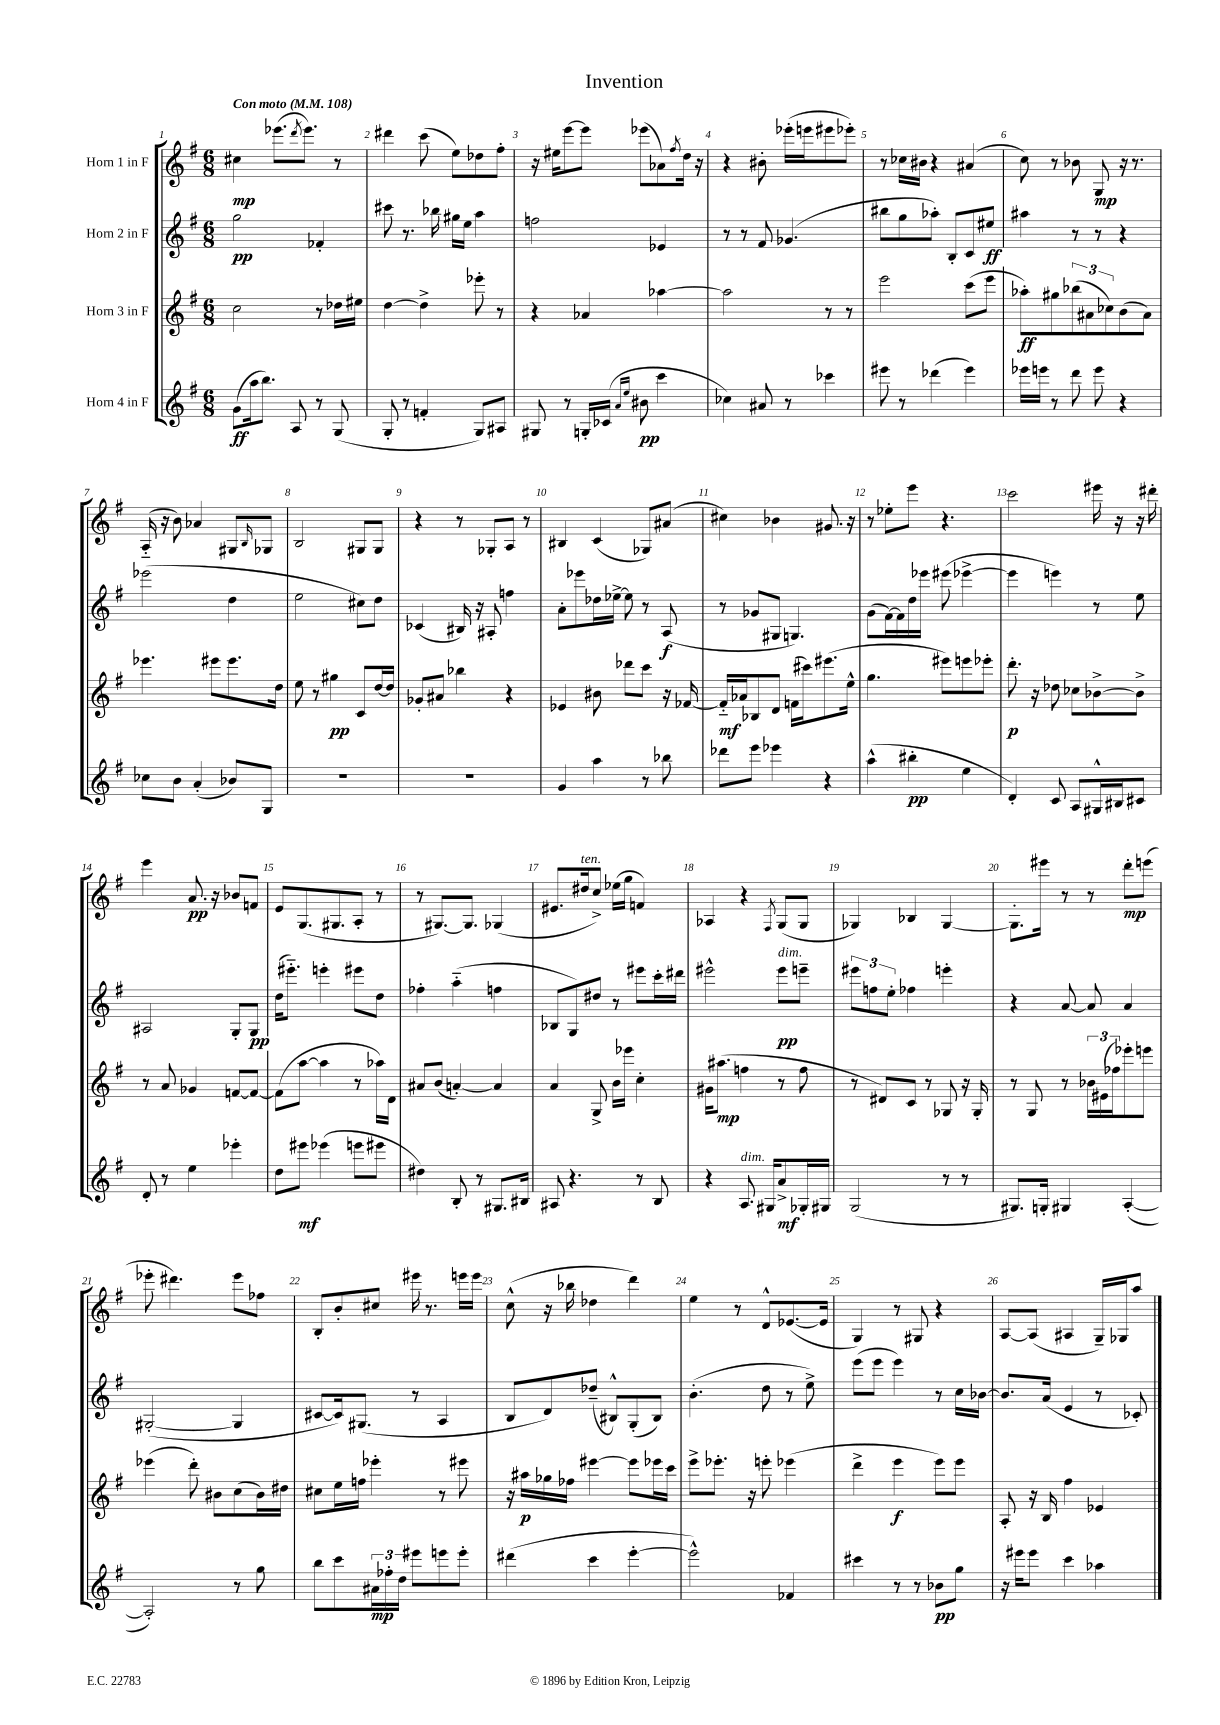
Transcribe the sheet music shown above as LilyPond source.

\header { title = "Invention" }
<<
\new StaffGroup <<
\new Staff = "s0" \with { instrumentName = "Horn 1 in F" } {
    \clef treble \key g \major \numericTimeSignature \time 6/8 \tempo "Con moto" 4 = 108
    cis''4\mp ees'''8.( \acciaccatura { d'''8 } ees'''8.) r8 |
    dis'''4 c'''8( e''8) des''8 fis''8-. |
    r16 eis''16 e'''8~ e'''8 ees'''8( aes'8) \acciaccatura { fis''8 } d''16 r16 |
    r4 bis'8-. ees'''16-.( e'''16 eis'''8 ees'''8-.) |
    r8 ces''16 bis'16 r4 ais'4( |
    c''8) r8 bes'8 g8\mp r16 r8. |
    a16-_( r16 b'8) aes'4 gis8 \grace { b16 } ges8 |
    b2 gis8 gis8 |
    r4 r8 ges8-. a8 r8 |
    bis4 c'4( ges8) ais'8( |
    cis''4) bes'4 gis'8. r16 |
    r8 ees''8-. e'''8 r4. |
    c'''2 eis'''16 r16 r16 dis'''16-. |
    e'''4 a'8.\pp r16 bes'8 f'8 |
    e'8 g8.( gis8. a8-. r8 |
    r8 gis8.~) gis8. ges4( |
    eis'8. dis''16^\markup { \italic "ten." } c''8->) ees''16( g''16 f'4) |
    aes4 r4 \acciaccatura { fis8 } g8( g8 |
    ges4) bes4 ges4~ |
    ges8.-. eis'''16 r8 r8 d'''8-.\mp e'''8( |
    ees'''8-. dis'''4.) ees'''8 fes''8 |
    b8-. b'8-. cis''8 eis'''16 r8. e'''16 e'''16 |
    c''8-^( r16 bes''16 des''4 d'''4) |
    e''4 r8 d'8-^ ees'8.~( ees'16 |
    g4) r8 gis8 r4 |
    a8~ a8( ais4 g16--) ges16 a''8 \bar "|." |
}
\new Staff = "s1" \with { instrumentName = "Horn 2 in F" } {
    \clef treble \key g \major \numericTimeSignature \time 6/8
    g''2\pp fes'4-. |
    cis'''8 r8. bes''16 gis''16 e''16 a''4 |
    f''2 ees'4 |
    r8 r8 fis'8 ges'4.( |
    bis''8 g''8 aes''8-.) b8-. c'8 eis''8\ff |
    ais''4 r8 r8 r4 |
    ees'''2( d''4 |
    e''2 cis''8) d''8 |
    ces'4( bis16) r16 ais8-. f''4 |
    a'8-. ees'''8 des''16 ees''16~-> ees''8 r8 a8\f( |
    r8 ges'8 gis8 g4.) |
    g'8( fis'16~) fis'16 d''16 ees'''16 eis'''8( ees'''4~-> |
    ees'''4 e'''4) r8 e''8 |
    ais2 g8-. g8\pp |
    d''16( eis'''8.-_) e'''4-. eis'''8 d''8 |
    fes''4-. a''4-_( f''4 |
    bes8 g8) dis''8 r8 eis'''8 c'''16-. dis'''16 |
    eis'''2-^ eis'''8\pp^\markup { \italic "dim." } e'''8-- |
    \tuplet 3/2 { eis'''8 f''8 e''8-. } fes''4 e'''4-. |
    r4 a'8~ a'8 a'4 |
    gis2~-.( gis4 |
    cis'8~ cis'16) gis8.( r8 a4 |
    b8 d'8) des''8--( bis8-^) g8-.( bis8) |
    b'4.-.( d''8 r8 e''8->) |
    e'''8( e'''8 e'''4) r8 c''16 bes'16~ |
    bes'8. a'16( e'4 r8 ces'8-.) \bar "|." |
}
\new Staff = "s2" \with { instrumentName = "Horn 3 in F" } {
    \clef treble \key g \major \numericTimeSignature \time 6/8
    c''2 r8 des''16 eis''16 |
    d''4~ d''4-> ees'''8-. r8 |
    r4 aes'4 aes''4~ |
    aes''2 r8 r8 |
    e'''2 c'''8( e'''8 |
    aes''8-.\ff) gis''8 \tuplet 3/2 { bes''8( ais'8 ces''8) } b'8( ais'8) |
    ees'''4. eis'''8 eis'''8. d''16 |
    e''8 r8 gis''4\pp c'8 d''16~ d''16 |
    ges'8-. ais'8 bes''4 r4 |
    ees'4 bis'8 des'''8 c'''8 r16 fes'16~ |
    fes'16-_\mf aes'16 bes8 d'8 f'16( cis'''16) eis'''8.( e''16-^ |
    g''4. eis'''8) e'''8 ees'''8-. |
    d'''8.-.\p r16 des''8 ces''8 bes'8~-> bes'8-> |
    r8 a'8 ges'4 f'8~ f'8~ |
    f'8( a''8~ a''4 r8 aes''16) d'16 |
    ais'8 b'8( a'4~-.) a'4 |
    a'4 g8-> b'16 ees'''16 c''4-. |
    gis'16 ais''8.\mp( f''4 r8 f''8 |
    r8 dis'8) c'8 r8 ges8 r16 ges16-. |
    r8 g8 r8 \tuplet 3/2 { bes'16 eis'16( fes''16) } ees'''8-. e'''8 |
    ees'''4( d'''8-.) bis'8 c''8( bis'16) dis''16 |
    cis''8 e''16 f''16 ees'''4-. r8 eis'''8 |
    r16 ais''16\p ges''16 fes''16 eis'''4~ eis'''8 ees'''16 c'''16 |
    e'''8-> ees'''8.-. r16 e'''8-. ees'''4( |
    d'''4-> e'''4\f e'''8) e'''8 |
    a8-. r16 b16 fis''4 ees'4 \bar "|." |
}
\new Staff = "s3" \with { instrumentName = "Horn 4 in F" } {
    \clef treble \key g \major \numericTimeSignature \time 6/8
    g'8\ff( a''16 b''8.) a8 r8 g8( |
    g8-. r8 f'4-. g8) ais8 |
    gis8 r8 g16-. ces'16( \grace { a'16 e''16 } bis'8\pp c'''4 |
    ces''4) ais'8 r8 ces'''4 |
    eis'''8 r8 des'''4( eis'''4) |
    ees'''16 e'''16 r8 d'''8 e'''8 r4 |
    ces''8 b'8 a'4-.( bes'8) g8 |
    R2. |
    R2. |
    g'4 a''4 r8 bes''8 |
    des'''8 e'''8 ees'''4 r4 |
    a''4-^( bis''4-.\pp e''4 |
    d'4-.) c'8 a8 gis16-^ bis16 cis'8 |
    d'8-. r8 e''4 ees'''4-. |
    d''8 eis'''8\mf ees'''4( e'''8 eis'''8 |
    dis''4) b8-. r8 gis8. bis16 |
    ais8 r4. r8 b8 |
    r4 a8.^\markup { \italic "dim." } gis16 a'8->\mf ges16-. gis16 |
    g2( r8 r8 |
    gis8.) g16-. gis4 a4~-.( |
    a2-.) r8 g''8 |
    b''8 c'''8 \tuplet 3/2 { ais'16\mp fes''16-. d''16 } eis'''8 e'''8 e'''8-. |
    dis'''4( c'''4 e'''4~-. |
    e'''2-^) fes'4 |
    cis'''4 r8 r8 bes'8\pp g''8 |
    r16 eis'''16 eis'''8 c'''4 aes''4 \bar "|." |
}
>>
>>
\layout { \context { \Score \override BarNumber.break-visibility = ##(#f #t #t) barNumberVisibility = #all-bar-numbers-visible } }
